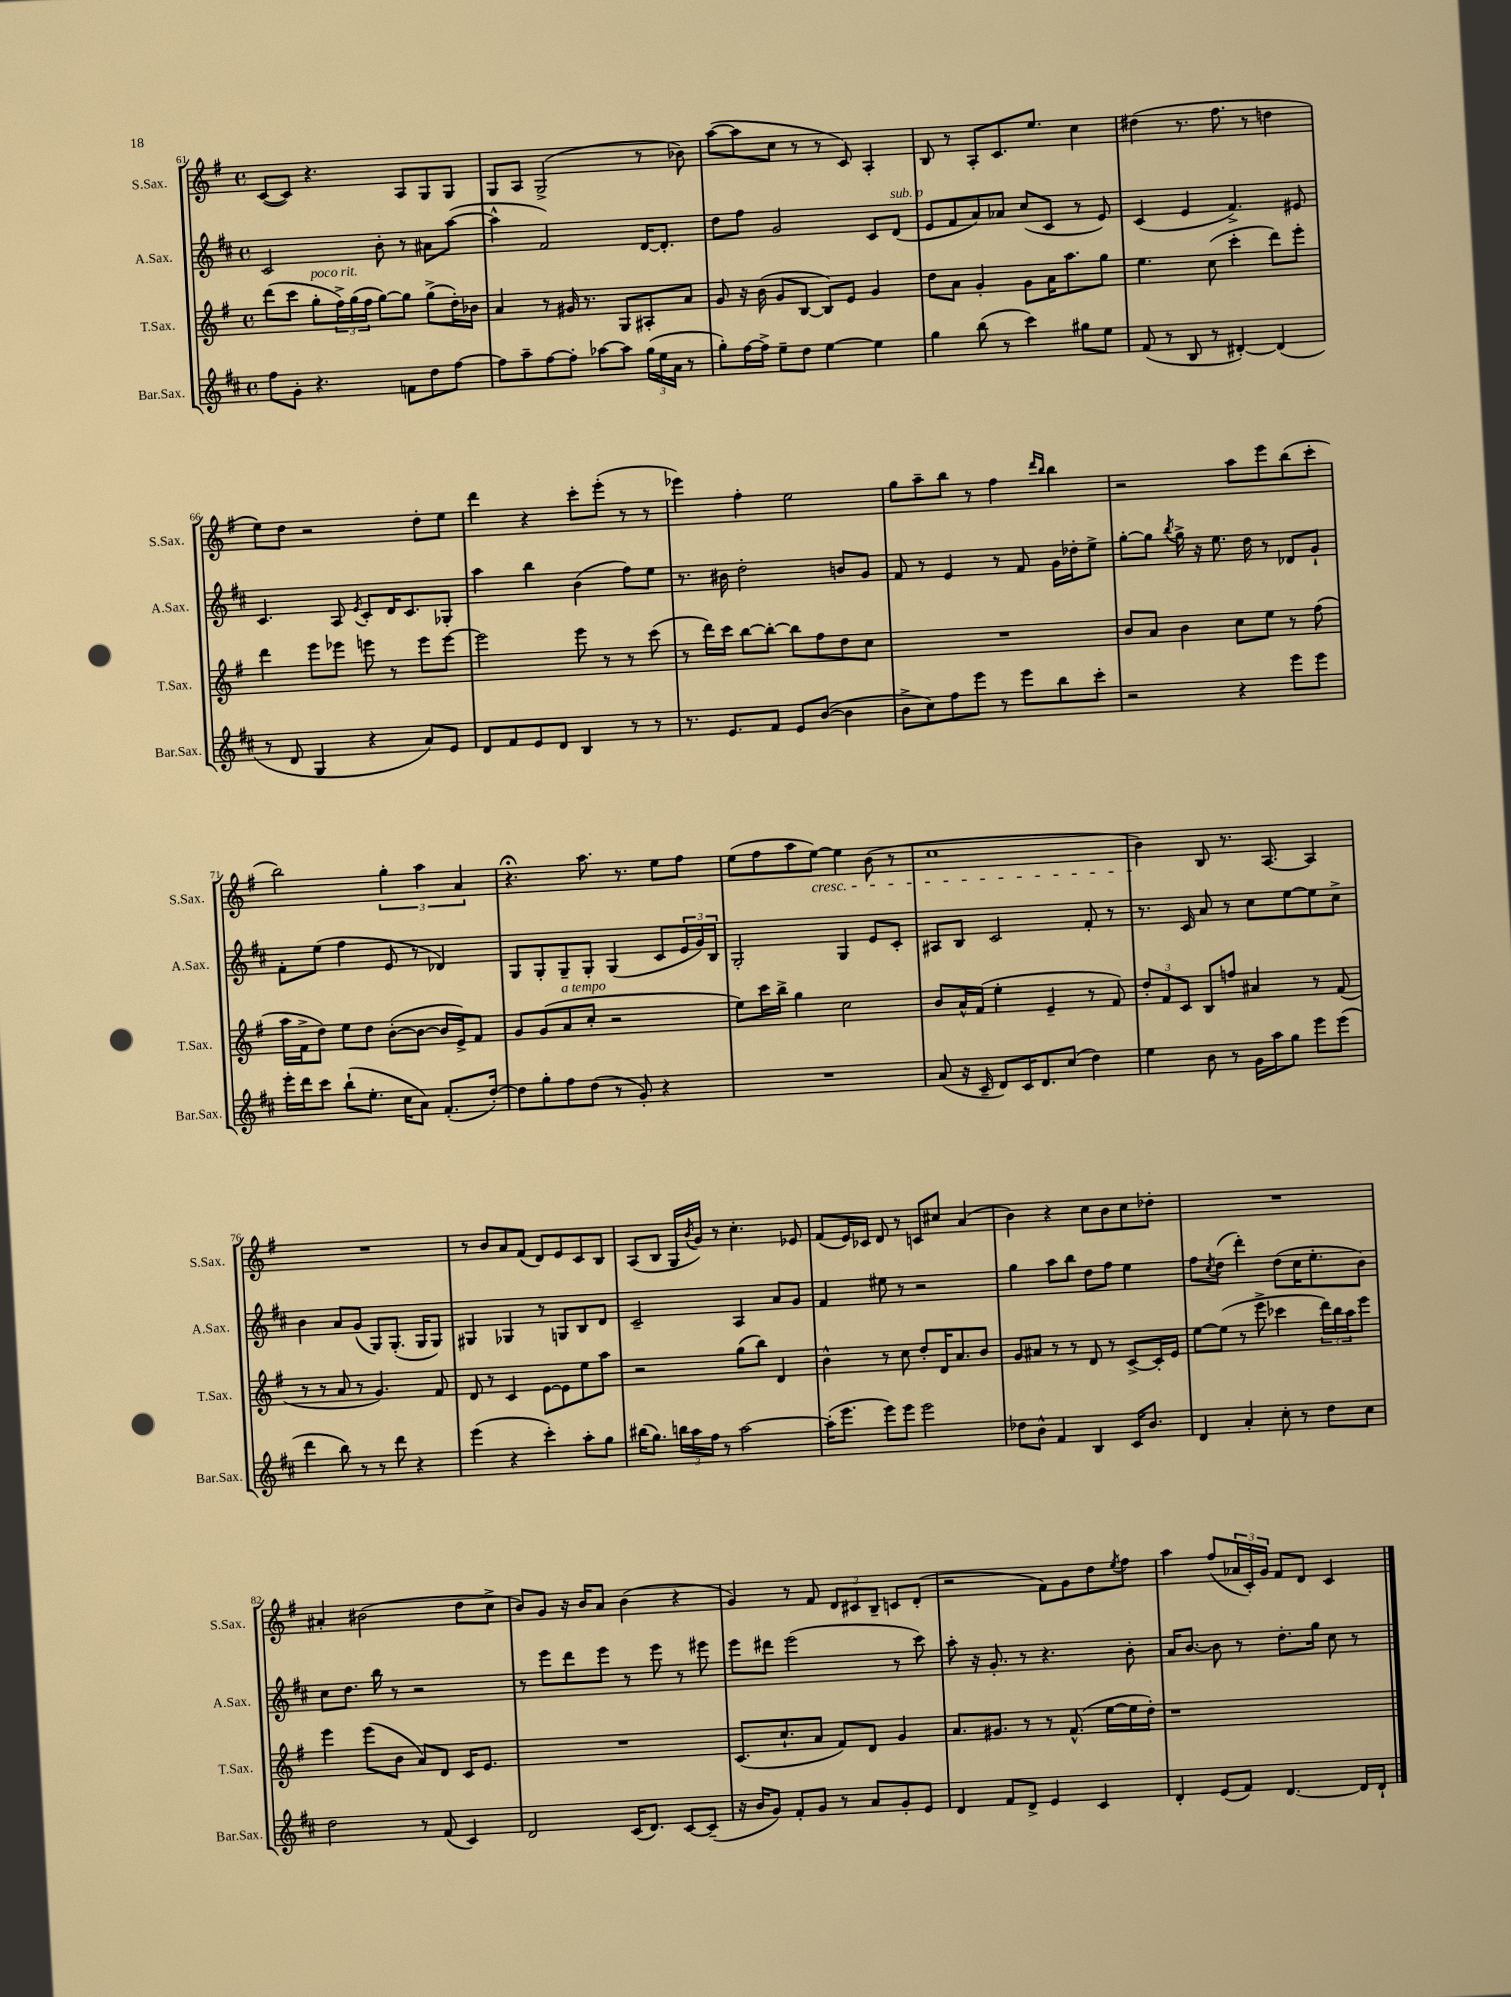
<<
\new StaffGroup <<
\new Staff = "s0" \with { instrumentName = "S.Sax." shortInstrumentName = "S.Sax." } {
    \clef treble \key g \major \defaultTimeSignature \time 4/4
    c'8~( c'8) r4. a8 g8 g8 |
    g8 a8 g2->( r8 bes'8) |
    a''8~( a''8 c''8 r8 r8 c'8) a4-. |
    b8 r8 a8-. c'8. e''8. c''4 |
    dis''4( r8. fis''8. r8 d''4 |
    e''8) d''8 r2 d''8-. e''8 |
    d'''4 r4 c'''8-. e'''8-.( r8 r8 |
    ees'''4) fis''4-. e''2 |
    g''8 a''8-- b''8 r8 fis''4 \grace { d'''16 b''16 } b''4 |
    r2 a''8 e'''8 b''8( c'''8-. |
    b''2) \tuplet 3/2 { g''4-. a''4 a'4 } |
    r4.\fermata a''8. r8. e''8 fis''8 |
    e''8( fis''8 a''8 e''8~\cresc) e''4 b'8( r8 |
    c''1 |
    b'4\!) b8 r8. a8.~ a4 |
    R1 |
    r8 b'8 a'8 fis'8( d'8) e'8 c'8 b8 |
    a8( b8 g16 \acciaccatura { b'8 } g'16) r8 c''4.-. ees'8 |
    fis'8( e'16) ces'16 d'8 r8 c'8 cis''8 a'4( |
    b'4) r4 c''8 b'8 c''8 des''8-. |
    R1 |
    ais'4-. bis'2( d''8 c''8-> |
    b'8) g'8 r16 b'16 a'8 b'4( r4 |
    g'4) r8 fis'8 \tuplet 3/2 { d'8 cis'8 b8-- } c'8 d'8-.( |
    r2 fis'8) g'8 d''8 \acciaccatura { e''8 } fis''8 |
    a''4 fis''8( \tuplet 3/2 { aes'16 c'16-.) g'16 } fis'8 d'8 c'4 \bar "|." |
}
\new Staff = "s1" \with { instrumentName = "A.Sax." shortInstrumentName = "A.Sax." } {
    \clef treble \key d \major \defaultTimeSignature \time 4/4
    cis'2 b'8-. r8 ais'8 a''8~( |
    a''4-^ fis'2) d'16~ d'8.-. |
    d''8 fis''8 g'2 cis'8 d'8^\markup { \italic "sub. p" }( |
    e'8 fis'8 a'8) aes'8 cis''8( cis'8 r8 e'8) |
    cis'4( e'4 fis'4.->) eis'8 |
    cis'4. a8 \acciaccatura { e'8 } cis'8-. d'16 cis'8. ges8-. |
    a''4 b''4 b'4( fis''8) e''8 |
    r8. bis'16 d''2-. b'8 g'8 |
    fis'8 r8 e'4 r8 fis'8 g'16 des''16-. e''8-> |
    g''8~-. g''8 \acciaccatura { b''8 } g''16-> r16 e''8. d''16 r8 des'8 g'8-! |
    fis'8-. e''8( fis''4 e'8 r8 des'4) |
    g8 g8-. g8-- g8-. g4( cis'8 \tuplet 3/2 { e'16 g'16) b16 } |
    g2-. g4 e'8 cis'8-. |
    ais8 b8 cis'2 fis'8-. r8 |
    r8. cis'16 a'8 r8 cis''8 e''8~ e''8 cis''8-> |
    b'4 a'8 g'8( g8) g8.-.( g16 g8) |
    gis4 ges4 r8 g8 b8 d'8 |
    cis'2-- a4 a'8 g'8 |
    fis'4 eis''8 r8 r2 |
    g''4 a''8 b''8 d''8 fis''8 e''4 |
    fis''8 \acciaccatura { cis''8 } d''8( d'''4-.) d''8( cis''16 e''8.-. b'8) |
    cis''8 d''8. b''16 r8 r2 |
    r8 e'''8 d'''8 e'''8 r8 e'''8 r8 eis'''8 |
    e'''8 dis'''8 e'''2( r8 cis'''8) |
    a''8-. r16 g'8.-. r8 r4. b'8-. |
    a'16 b'8.~ b'8 r8 d''8.-. g''16 cis''8 r8 \bar "|." |
}
\new Staff = "s2" \with { instrumentName = "T.Sax." shortInstrumentName = "T.Sax." } {
    \clef treble \key g \major \defaultTimeSignature \time 4/4
    d'''8( c'''8 g''8-.^\markup { \italic "poco rit." } \tuplet 3/2 { fis''16->) g''16( fis''16 } g''8~) g''8 g''8->( d''16-.) bes'16 |
    a'4 r8 gis'16 r8. g8 ais8-. a'8 |
    g'8 r16 b'16( g'8 b8~ b8) e'8 g'4 |
    d''8 a'8 g'4-. g'8 a'16 a''8. g''8 |
    e''4. c''8( c'''4-. d'''8) e'''8-. |
    d'''4 e'''8 ees'''8 e'''8 r8 e'''8 e'''8~ |
    e'''2 e'''8 r8 r8 c'''8( |
    r8 d'''16) c'''16 b''8~ b''8~-. b''8 fis''8 d''8 c''8 |
    R1 |
    b'8 a'8 b'4 c''8 e''8 r8 fis''8( |
    a''16 fis'16-> d''8) e''8 d''8 b'8~-.( b'8~ b'16 e'16->) fis'8 |
    g'8 g'8( a'8^\markup { \italic "a tempo" } c''8-. r2 |
    e''8) c'''16 b''16-> g''4 c''2 |
    b'8 a'16-^ fis'16( e''4-. e'4-- r8 fis'8) |
    \tuplet 3/2 { d''8-. fis'8 c'8 } b8 f''8 ais'4 r8 fis'8( |
    r8 r8 a'8 r8 g'4.) fis'8 |
    d'8 r8 c'4 e'8~ e'8 e''8 a''8 |
    r2 g''8( b''8) d'4 |
    b'4-^ r8 c''8 d''8-. d'16 a'8. b'8 |
    g'8 ais'8 r8 r8 d'8 r8 c'8~-> c'16-. e'16 |
    e''8~ e''8( r8 e'''8-> ces'''4 \tuplet 3/2 { d'''16) b''16 a''16 } e'''8 |
    e'''4 e'''8( b'8 a'8) d'8 c'16 e'8. |
    R1 |
    c'8.( c''8.-! a'8 fis'8) d'8 g'4 |
    a'8. gis'8. r8 r8 fis'8.-^( e''16~ e''16 d''16-.) |
    r1 \bar "|." |
}
\new Staff = "s3" \with { instrumentName = "Bar.Sax." shortInstrumentName = "Bar.Sax." } {
    \clef treble \key d \major \defaultTimeSignature \time 4/4
    fis''8 g'8-. r4. f'8 d''8 fis''8~ |
    fis''8 a''8-- fis''8~ fis''8-. aes''8~ aes''8 \tuplet 3/2 { g''16( e''16 a'16 } r8 |
    g''8-.) fis''16~ fis''16-> e''8-- d''8 e''4~ e''4 |
    g''4 b''8( r8 cis'''4) gis''8 e''8 |
    fis'8( r8 b8 r8 dis'4~-.) dis'4( |
    r8 d'8 g4 r4 a'8) e'8 |
    d'8 fis'8 e'8 d'8 b4 r8 r8 |
    r8. e'8. fis'8 e'8 b'8~( b'4 |
    b'8-> cis''8) fis''8 e'''8 r8 e'''8 b''8 cis'''8-. |
    r2 r4 e'''8 e'''8 |
    e'''16-. d'''16 cis'''8 b''8-!( e''8.-. cis''16 a'8) fis'8.-.( d''16~-.) |
    d''8 g''8-. fis''8 d''8( r8 g'8-.) r4 |
    R1 |
    a'8( r16 cis'16-- d'8) cis'16 d'8. cis''8( d''4) |
    e''4 b'8 r8 g'16 a''16 g''8 e'''8 e'''8( |
    d'''4 b''8) r8 r8 d'''8 r4 |
    e'''4( r4 cis'''4-.) a''8-. g''8 |
    bis''16( g''8.) \tuplet 3/2 { b''16 a''16 fis''16 } r8 a''2~ |
    a''16-.( e'''8. e'''8) e'''8 e'''2 |
    des''8 b'8-^ fis'4 b4 cis'16 b'8. |
    d'4 a'4-. cis''8-. r8 d''8 cis''8 |
    d''2 r8 fis'8( cis'4) |
    d'2 cis'16( d'8.) cis'8~ cis'8--( |
    r16 b'16 g'8) fis'8-. g'8 r8 a'8 g'8-. e'8 |
    d'4 fis'8 d'8-> e'4 cis'4 |
    d'4-. e'8( fis'8) d'4.~ d'16 d'16-! \bar "|." |
}
>>
>>
\layout { \context { \Score currentBarNumber = #61 } }
